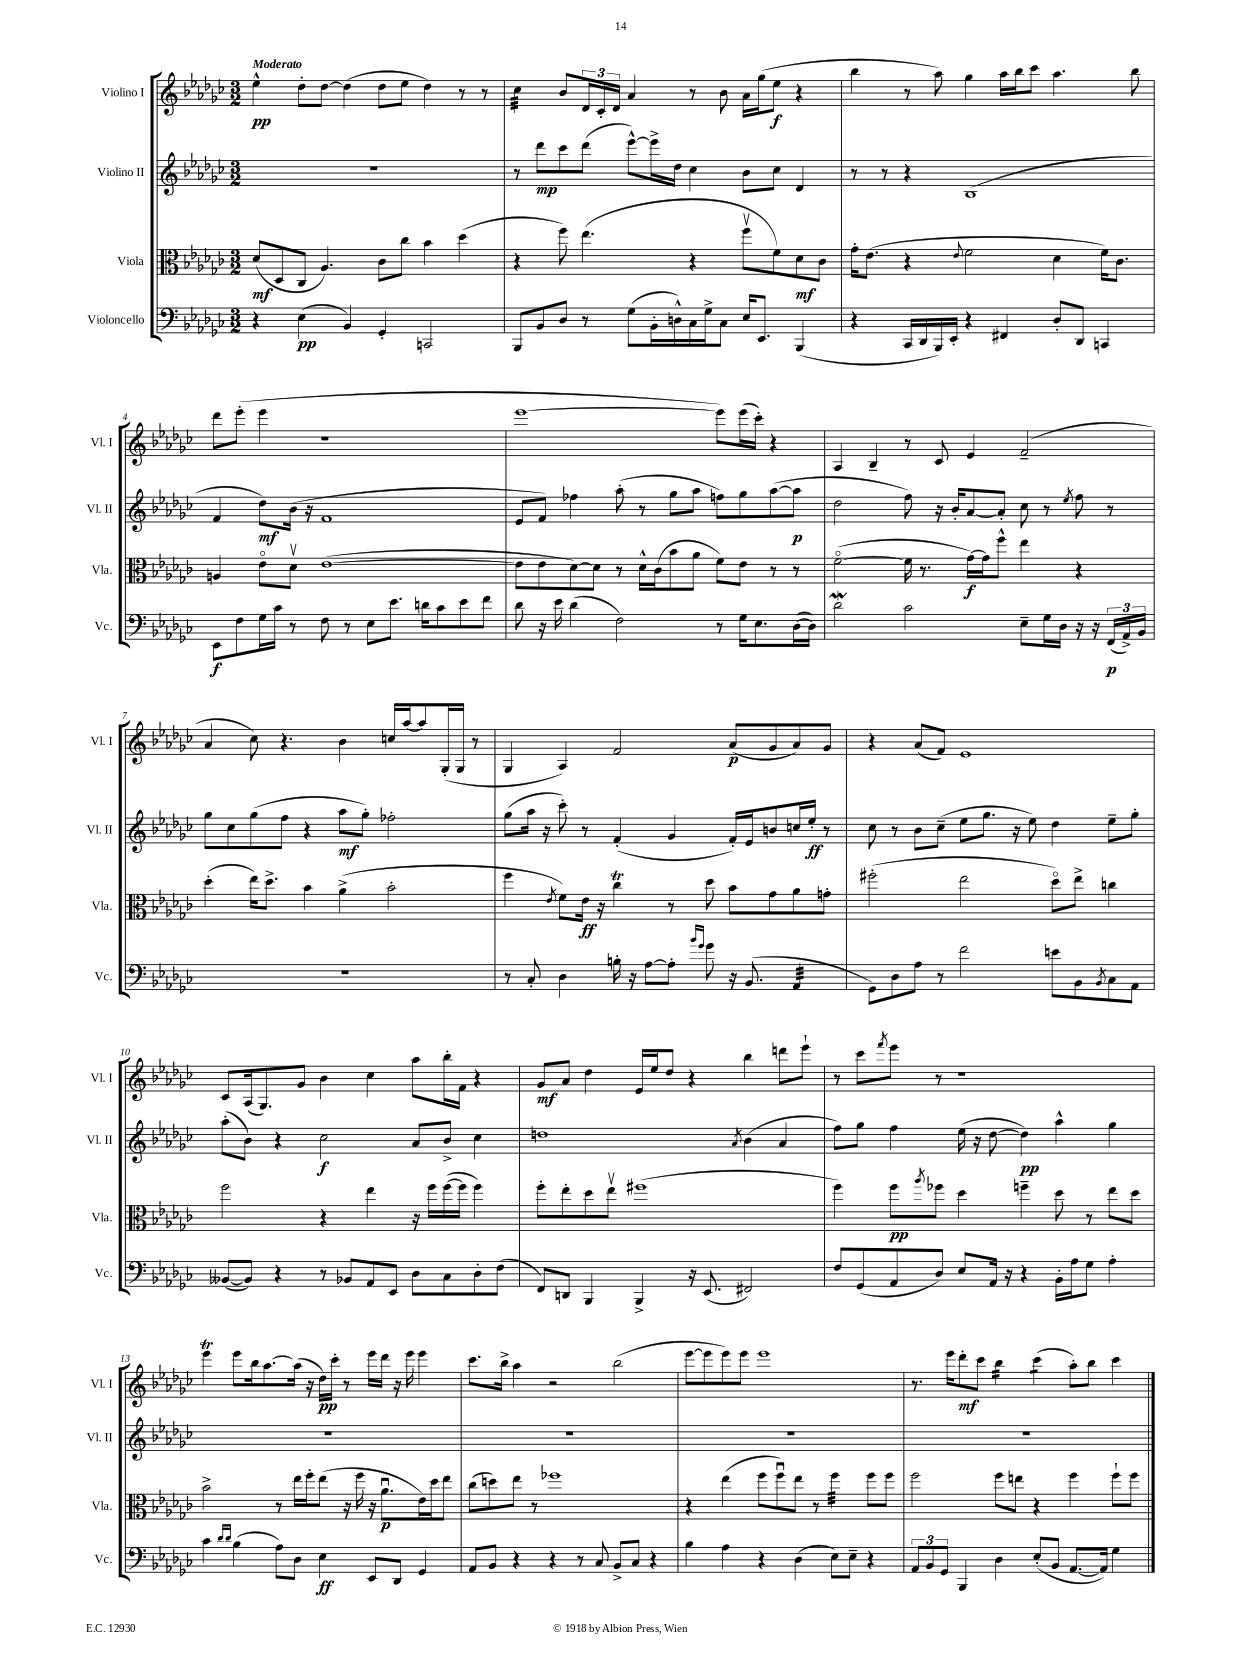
<<
\new StaffGroup <<
\new Staff = "s0" \with { instrumentName = "Violino I" shortInstrumentName = "Vl. I" } {
    \clef treble \key ges \major \numericTimeSignature \time 3/2 \tempo "Moderato"
    ees''4-^\pp des''8-. des''8~ des''4( des''8 ees''8 des''4) r8 r8 |
    ces''4:32 bes'8 \tuplet 3/2 { des'16 ces'16-. des'16 } aes'4 r8 bes'8 aes'16 ges''16( ees''8\f r4 |
    bes''4 r8 aes''8) ges''4 aes''16 bes''16 ces'''8 aes''4. bes''8 |
    des'''8 ees'''8-.( ees'''4 r1 |
    ees'''1~ ees'''8) ees'''16( ces'''16-.) r4 |
    aes4 bes4-- r8 ces'8 ees'4 f'2--( |
    aes'4 ces''8) r4. bes'4 c''16 aes''16~ aes''8 ges16-.( ges16 r8 |
    ges4 aes4) f'2 aes'8\p( ges'8 aes'8) ges'8 |
    r4 aes'8( f'8) ees'1 |
    ces'8 aes16( ges8.) ges'8 bes'4 ces''4 aes''8 bes''16-. f'16 r4 |
    ges'8\mf aes'8 des''4 ees'16 ees''16 des''8 r4 bes''4 d'''8 ees'''8-! |
    r8 ces'''8 \acciaccatura { f'''8 } ees'''8 r8 r1 |
    ees'''4\trill ees'''8 bes''16 aes''8.~ aes''16( r16 des''16\pp) ces'''16-. r8 ees'''16 des'''16 r16 ees'''16 ees'''4 |
    ces'''8. bes''16-> aes''4 r2 bes''2( |
    ees'''8~ ees'''8 ees'''8) ees'''8 ees'''1 |
    r8. ees'''16 des'''8-.\mf ces'''8 bes''4:16 ces'''4:8( aes''8-.) bes''8 ces'''4 \bar "|." |
}
\new Staff = "s1" \with { instrumentName = "Violino II" shortInstrumentName = "Vl. II" } {
    \clef treble \key ges \major \numericTimeSignature \time 3/2
    R1. |
    r8 des'''8\mp ces'''8 des'''8( ees'''8~-^) ees'''16-> des''16 ces''4 bes'8 ces''8 des'4 |
    r8 r8 r4 bes1( |
    f'4 des''8\mf) bes'16( r16 f'1 |
    ees'8 f'8) fes''4 aes''8-.( r8 ges''8 aes''8 f''8) ges''8 aes''8~( aes''8\p |
    des''2 f''8) r16 bes'16-. aes'8~ aes'8-. ces''8 r8 \acciaccatura { ees''8 } f''8 r8 |
    ges''8 ces''8 ges''8( f''8 r4 aes''8\mf ges''8-.) fes''2-. |
    ges''8( aes''16 r16 ces'''8-.) r8 f'4-.( ges'4 f'16-.) ees'16 b'8 c''16 ees''16-.\ff r8 |
    ces''8 r8 bes'8 ces''8--( ees''8 ges''8. r16 ees''8) des''4 ees''8-- ges''8-. |
    aes''8-.( bes'8) r4 ces''2\f aes'8 bes'8-> ces''4 |
    d''1 \acciaccatura { aes'8 } bes'4( aes'4 |
    f''8) ges''8 f''4 ees''16( r16 des''8~ des''4\pp) aes''4-^ ges''4 |
    R1. |
    R1. |
    R1. |
    R1. \bar "|." |
}
\new Staff = "s2" \with { instrumentName = "Viola" shortInstrumentName = "Vla." } {
    \clef alto \key ges \major \numericTimeSignature \time 3/2
    des'8\mf( des8 ces8 aes4.) ces'8 ces''8 bes'4 des''4( |
    r4 f''8) ees''4.( r4 f''8\upbow f'8) des'8\mf ces'8 |
    ges'16-. ees'8.( r4 \appoggiatura { ees'8 } f'2 des'4 f'16) ces'8. |
    a4 ees'8\flageolet des'8\upbow ees'1~( |
    ees'8 ees'8 des'8~) des'8 r8 des'16-^ ces'16( bes'8 aes'8 f'8) ees'8 r8 r8 |
    f'2~\flageolet( f'16 r8. ges'16~\f) ges'16 f''8-^ ees''4 r4 |
    des''4-.( ees''16) des''8.-> bes'4 aes'4->( bes'2-. |
    f''4 \acciaccatura { ees'8 } f'8) ees'16\ff r16 ces''4\trill r8 des''8 bes'8 ges'8 aes'8 g'8-. |
    fis''2-.( ees''2 des''8\flageolet) ees''8-> c''4 |
    f''2 r4 ees''4 r16 f''16 f''16~( f''16 f''4) |
    f''8-. ees''8-. des''8 ees''8\upbow fis''1( |
    f''4) f''8\pp \acciaccatura { aes''8 } fes''8 des''4 f''4-- des''8 r8 ees''8 des''8 |
    bes'2-> r8 ees''16 f''16-. ees''8( r16 f''16 r16 aes'8.\downbow\p ees'16) des''16 ees''8 |
    ces''8( d''8) ees''8 r8 fes''1 |
    r4 ees''4( f''8 f''8\downbow) ees''8 r8 f''4:32 f''8 f''8 |
    f''2 f''8 e''8 r4 f''4 f''8-! f''8 \bar "|." |
}
\new Staff = "s3" \with { instrumentName = "Violoncello" shortInstrumentName = "Vc." } {
    \clef bass \key ges \major \numericTimeSignature \time 3/2
    r4 ees4\pp( bes,4) ges,4-. c,2 |
    bes,,8 bes,8 des8 r8 ges8( bes,16-. d16-^) ces16 ges16-> ces8 ees16 ees,8. bes,,4( |
    r4 ces,16 des,16 bes,,16) ees,16-. r4 fis,4 des8-. des,8 c,4 |
    ees,8\f f8 ges16 ces'16 r8 f8 r8 ees8 ees'8. d'16 ces'8 ees'8 f'8 |
    des'8 r16 ees'16 des'4( f2) r8 ges16 ees8. des16~( des16) |
    des'2\mordent ces'2 ees8-- ges16 des16 r16 r16 \tuplet 3/2 { f,16\p( aes,16->) bes,16 } |
    R1. |
    r8 ces8-. des4 b16-. r16 aes8~ aes8-. \grace { bes'16 ges'16 } ges'8 r16 bes,8.( aes,4:32 |
    ges,8) des8 aes8 r8 f'2 e'8 bes,8 \acciaccatura { bes,8 } ces8 aes,8 |
    beses,8~( beses,8) r4 r8 bes,8 aes,8 ees,8 des8 ces8 des8-. f8( |
    f,8) d,8 bes,,4 bes,,4-> r16 ees,8.( fis,2) |
    f8 ges,8( aes,8 des8) ees8 aes,16 r16 r4 bes,16-. aes16 ges8 aes4-. |
    ces'4 \grace { des'16 des'16 } bes4( aes8) des8 ees4\ff ees,8 des,8 ges,4 |
    aes,8 bes,8 r4 r4 r8 ces8 bes,8-> ces8 r4 |
    bes4 aes4 r4 des4( ees8) ees8-- r4 |
    \tuplet 3/2 { aes,8 bes,8 ges,8 } bes,,4 des4 ees8-.( bes,8 aes,8.~ aes,16) ges4 \bar "|." |
}
>>
>>
